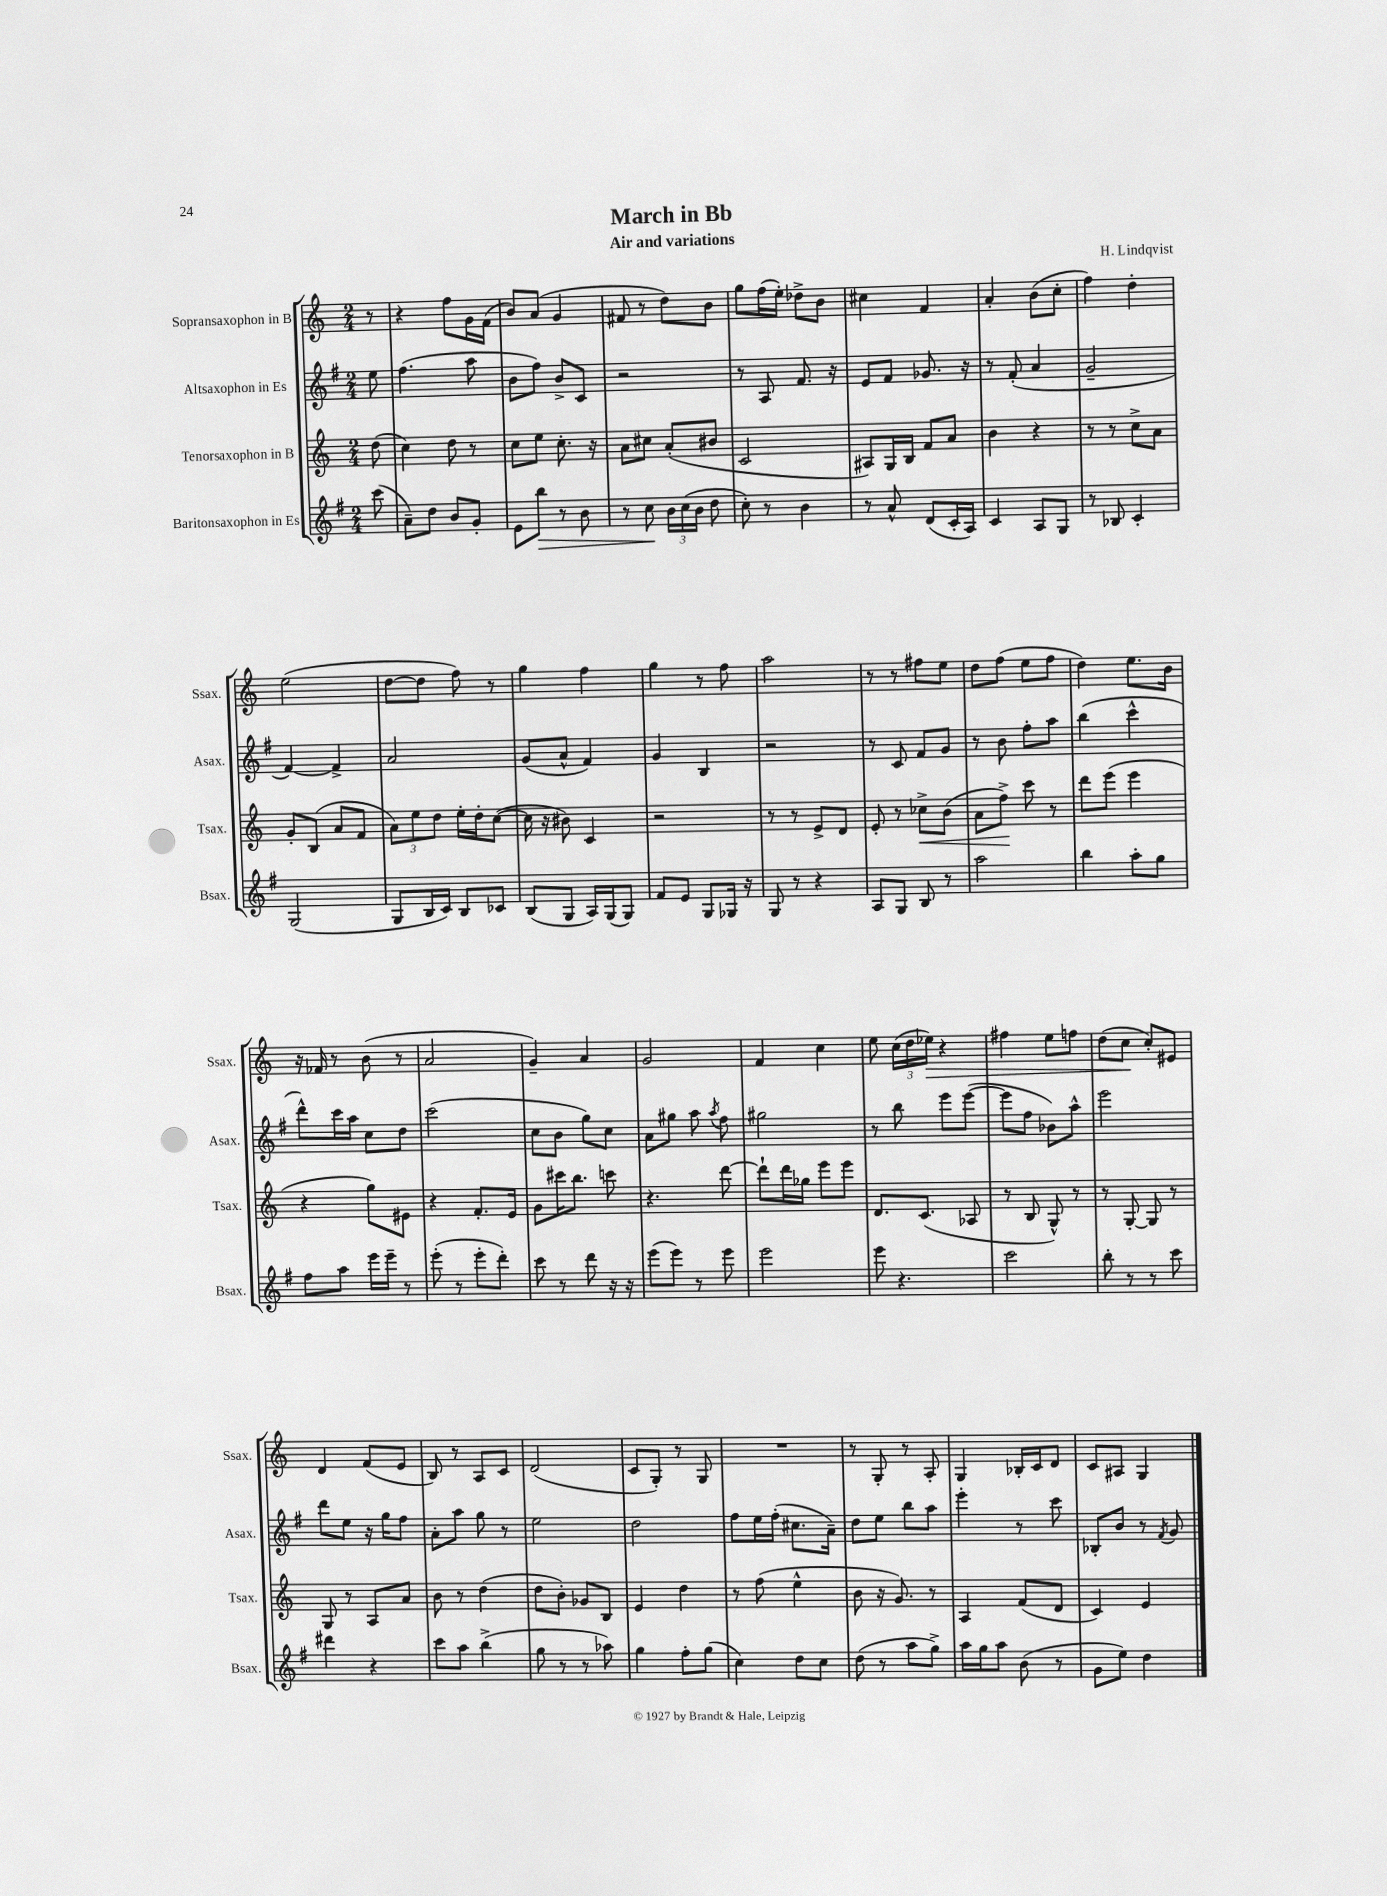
\header { title = "March in Bb" composer = "H. Lindqvist" subtitle = "Air and variations" }
<<
\new StaffGroup <<
\new Staff = "s0" \with { instrumentName = "Sopransaxophon in B" shortInstrumentName = "Ssax." } {
    \clef treble \key c \major \numericTimeSignature \time 2/4 \partial 8
    \autoBeamOff r8 |
    r4 f''8[ g'16 f'16]( |
    b'8[) a'8]( g'4 |
    fis'8 r8 d''8[) b'8] |
    g''8[ f''16( e''16]-.) des''8[-> b'8] |
    cis''4 f'4 |
    a'4-. b'8[( c''8]-. |
    f''4) d''4-. |
    e''2( |
    d''8[~ d''8] f''8) r8 |
    g''4 f''4 |
    g''4 r8 f''8 |
    a''2 |
    r8 r8 fis''8[ e''8] |
    d''8[ f''8]( e''8[ f''8] |
    d''4) e''8.[ b'16] |
    r16 fes'16 r8 b'8( r8 |
    a'2 |
    g'4--) a'4 |
    g'2 |
    f'4 c''4 |
    e''8 \tuplet 3/2 { c''16[( d''16 ees''16]\>) } r4 |
    fis''4 e''8[ f''8] |
    d''8[( c''8]\! c''8[-.) eis'8] |
    d'4 f'8[( e'8] |
    b8) r8 a8[ c'8] |
    d'2( |
    c'8[ g8]-.) r8 g8 |
    R2 |
    r8 g8-. r8 a8-. |
    g4 bes16[-. c'16 d'8] |
    c'8[ ais8] g4 \bar "|." |
}
\new Staff = "s1" \with { instrumentName = "Altsaxophon in Es" shortInstrumentName = "Asax." } {
    \clef treble \key g \major \numericTimeSignature \time 2/4 \partial 8
    \autoBeamOff e''8 |
    fis''4.( a''8 |
    b'8[ fis''8]) b'8[-> c'8] |
    r2 |
    r8 a8 fis'8. r16 |
    e'8[ fis'8] ges'8. r16 |
    r8 fis'8-.( a'4 |
    g'2-- |
    fis'4~) fis'4-> |
    a'2 |
    g'8[( a'8]-^ fis'4) |
    g'4 b4 |
    r2 |
    r8 c'8 fis'8[ g'8] |
    r8 b'8 fis''8[-. a''8] |
    b''4( c'''4-^ |
    d'''8[-^) c'''16 a''16] c''8[ d''8] |
    c'''2( |
    c''8[ b'8] g''8[) c''8] |
    a'8[ gis''8] a''8 \acciaccatura { a''8 } fis''8 |
    gis''2 |
    r8 b''8 e'''8[ e'''8]~( |
    e'''8[ fis''8] bes'8[) a''8]-^ |
    e'''2 |
    d'''8[ e''8] r16 g''16[ fis''8] |
    a'8[-. a''8] g''8 r8 |
    e''2 |
    d''2 |
    fis''8[ e''16 fis''16]-.( cis''8.[ a'16]--) |
    d''8[ e''8] b''8[ a''8] |
    e'''4-. r8 c'''8 |
    bes8[-. b'8] r8 \acciaccatura { fis'8 } g'8 \bar "|." |
}
\new Staff = "s2" \with { instrumentName = "Tenorsaxophon in B" shortInstrumentName = "Tsax." } {
    \clef treble \key c \major \numericTimeSignature \time 2/4 \partial 8
    \autoBeamOff d''8( |
    c''4) d''8 r8 |
    c''8[ e''8] c''8.-. r16 |
    a'8[ cis''8] a'8[-.( bis'8] |
    c'2 |
    ais8[) g16 b16] f'8[ a'8] |
    b'4 r4 |
    r8 r8 c''8[-> a'8] |
    g'8[-. b8]( a'8[ f'8] |
    \tuplet 3/2 { a'8[) e''8 d''8] } e''16[-. d''16-. c''8]~( |
    c''16 r16 bis'8) c'4 |
    r2 |
    r8 r8 e'8[-> d'8] |
    e'8-. r8 ces''8[->\< b'8]( |
    a'8[ f''8]->\!) c'''8 r8 |
    d'''8[ e'''8]( e'''4 |
    r4 g''8[) eis'8] |
    r4 f'8.[-. e'16] |
    g'8[ cis'''16 b''8.] c'''8 |
    r4. d'''8~ |
    d'''8[-! d'''16 ges''16] e'''8[ e'''8] |
    d'8.[ c'8.]( aes8 |
    r8 b8 g8-^) r8 |
    r8 g8~-. g8 r8 |
    g8 r8 a8[ a'8] |
    b'8 r8 d''4( |
    d''8[ b'8]-.) ges'8[ b8] |
    e'4 d''4 |
    r8 f''8( e''4-^ |
    b'8 r16 g'8.) r8 |
    a4 f'8[( d'8] |
    c'4) e'4 \bar "|." |
}
\new Staff = "s3" \with { instrumentName = "Baritonsaxophon in Es" shortInstrumentName = "Bsax." } {
    \clef treble \key g \major \numericTimeSignature \time 2/4 \partial 8
    \autoBeamOff c'''8( |
    a'8[--) d''8] b'8[ g'8]-. |
    e'8[ b''8]\> r8 b'8 |
    r8 c''8\! \tuplet 3/2 { b'16[ c''16( b'16] } d''8 |
    c''8-.) r8 b'4 |
    r8 a'8-^ d'8[( c'16-. a16]) |
    c'4 a8[ g8] |
    r8 bes8 c'4-. |
    g2( |
    g8[ b16 c'16]) b8[ ces'8] |
    b8[( g8] a16[) g16( g8]) |
    fis'8[ e'8] g8[ ges16] r16 |
    g8 r8 r4 |
    a8[ g8] b8 r8 |
    a''2 |
    b''4 a''8[-. g''8] |
    fis''8[ a''8] e'''16[ e'''16]-- r8 |
    e'''8-.( r8 e'''8[-. d'''8]-.) |
    c'''8 r8 d'''8 r16 r16 |
    e'''8[( e'''8]) r8 e'''8 |
    e'''2 |
    e'''8 r4. |
    c'''2 |
    b''8-. r8 r8 c'''8 |
    dis'''4 r4 |
    c'''8[ a''8] b''4->( |
    g''8 r8 r8 aes''8) |
    g''4 fis''8[-. g''8]( |
    c''4) d''8[ c''8] |
    d''8( r8 a''8[ g''8]->) |
    a''16[ g''16 a''8] b'8( r8 |
    g'8[ e''8]) d''4 \bar "|." |
}
>>
>>
\layout { \context { \Score \remove "Bar_number_engraver" } }
